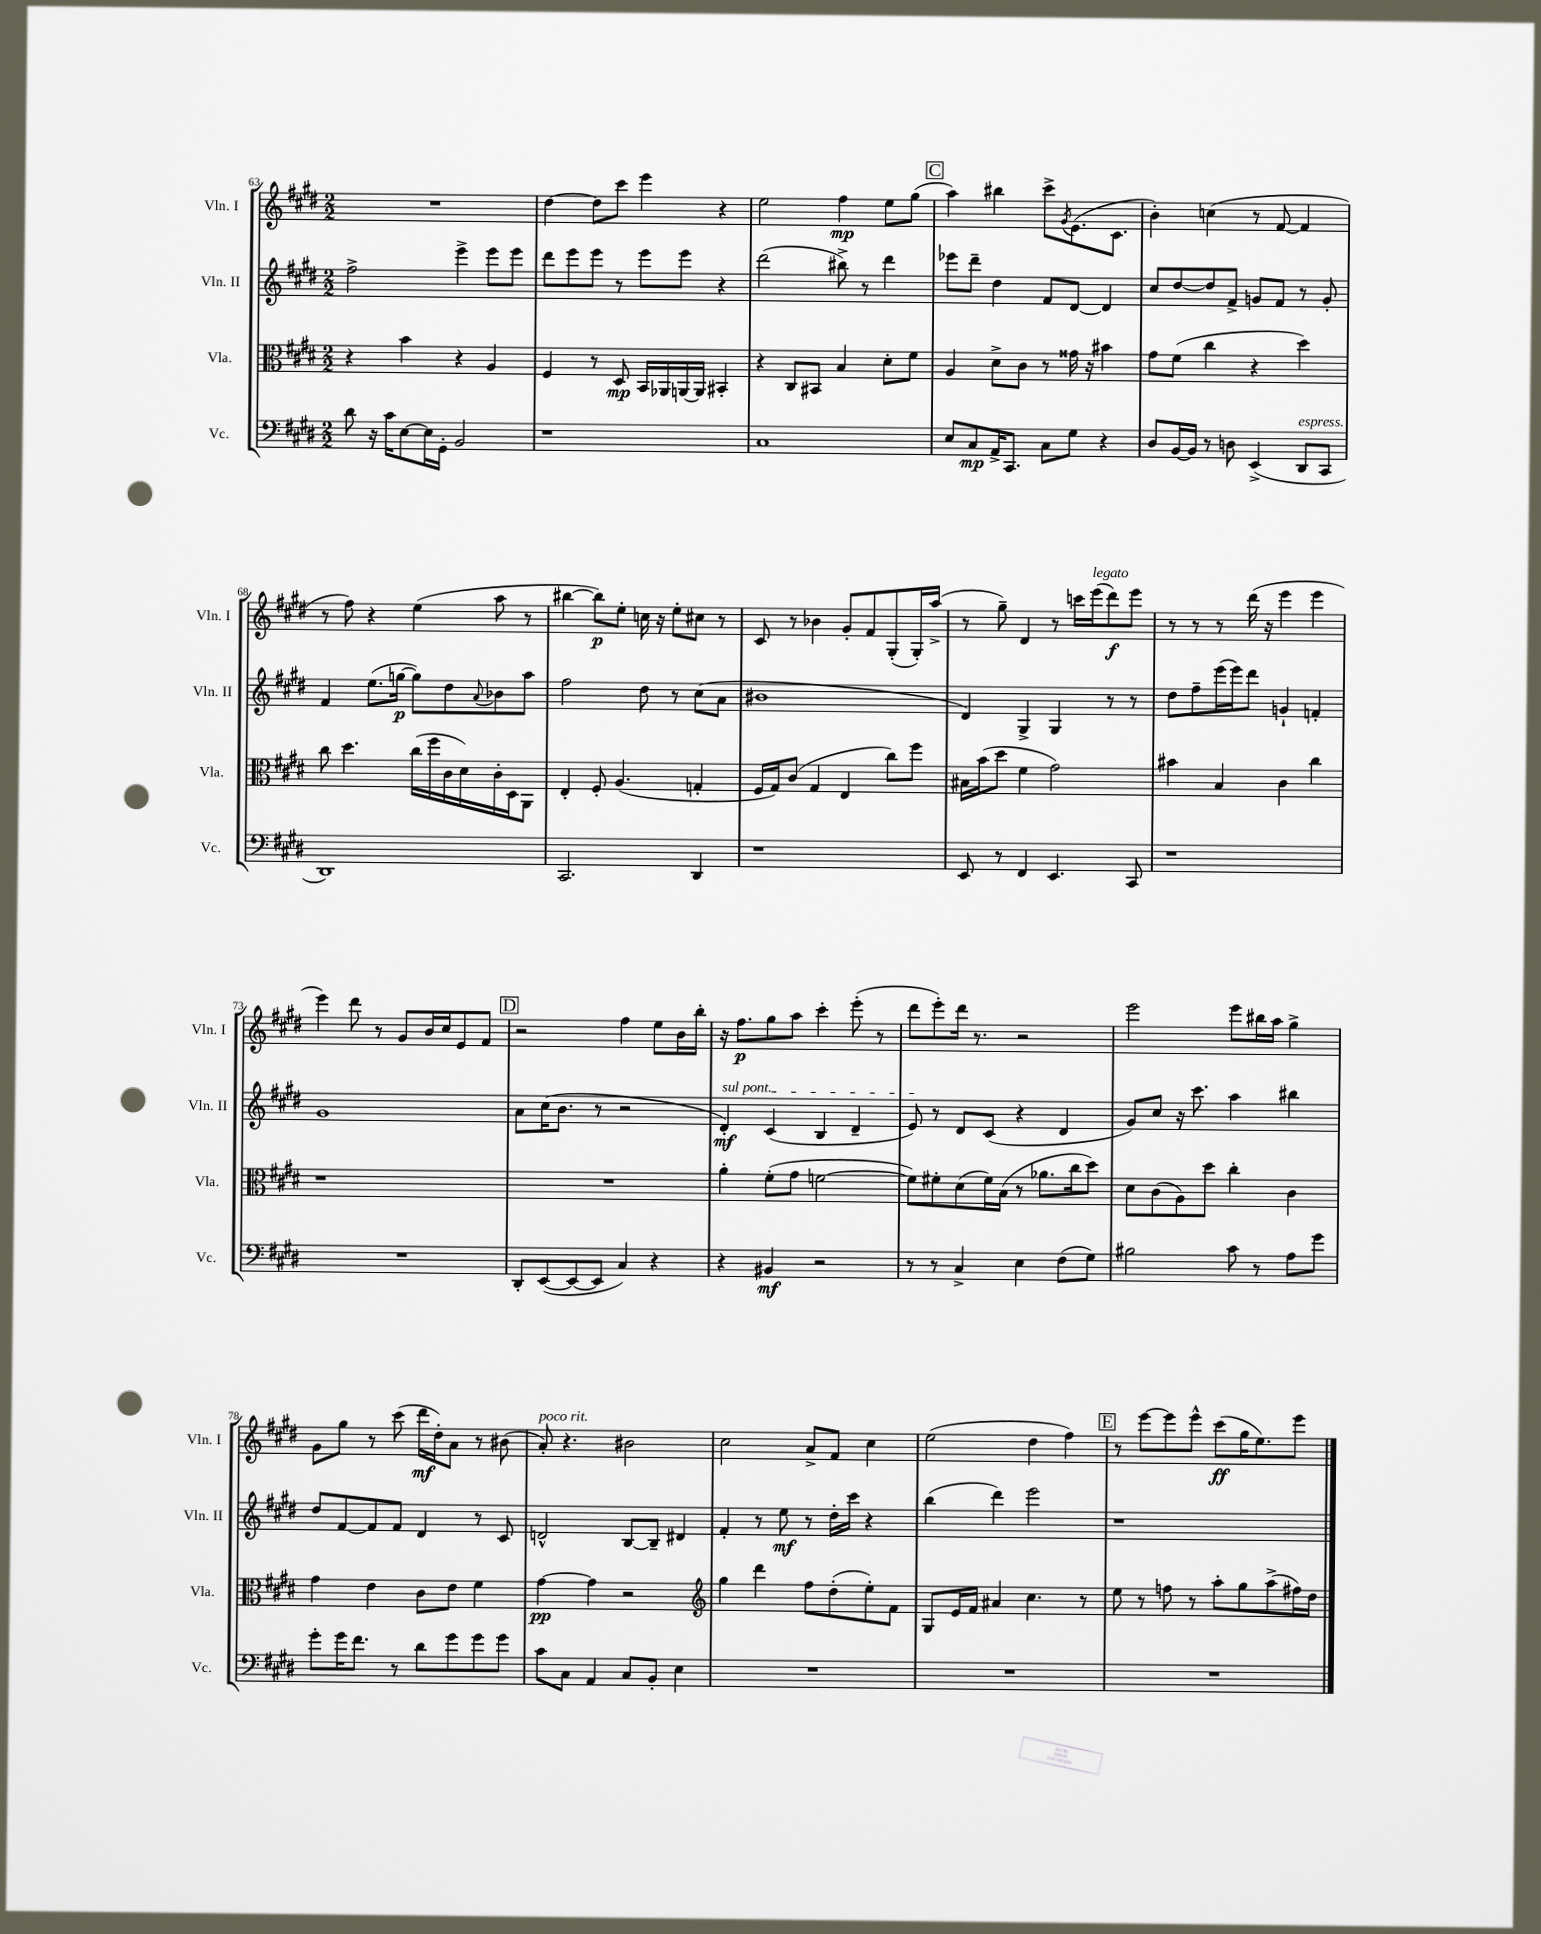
<<
\new StaffGroup <<
\new Staff = "s0" \with { instrumentName = "Vln. I" shortInstrumentName = "Vln. I" } {
    \clef treble \key e \major \numericTimeSignature \time 2/2
    R1 |
    dis''4~ dis''8 cis'''8 e'''4 r4 |
    e''2 fis''4\mp e''8 gis''8( |
    \mark \markup { \box "C" } a''4) bis''4 cis'''8-> \acciaccatura { gis'8 } e'8.( cis'8. |
    b'4-.) c''4( r8 fis'8~ fis'4 |
    r8 fis''8) r4 e''4( a''8 r8 |
    bis''4~ bis''8\p) e''8-. c''16 r16 e''8-. cis''8 r8 |
    cis'8 r8 bes'4 gis'8-. fis'8 gis8-.( gis16-.) a''16->( |
    r8 gis''8--) dis'4 r8 c'''16 e'''16^\markup { \italic "legato" }( dis'''8\f) e'''8 |
    r8 r8 r8 dis'''16( r16 e'''4 e'''4 |
    e'''4) dis'''8 r8 gis'8 b'16 cis''16 e'8 fis'8 |
    \mark \markup { \box "D" } r2 fis''4 e''8 b'16 b''16-. |
    r16 fis''8.\p gis''8 a''8 cis'''4-. e'''8-.( r8 |
    dis'''8 e'''8-.) dis'''16 r8. r2 |
    e'''2 e'''8 bis''16 a''16 gis''4-> |
    gis'8 gis''8 r8 cis'''8( dis'''16\mf dis''16-.) a'8 r8 bis'8( |
    a'8-.^\markup { \italic "poco rit." }) r4. bis'2 |
    cis''2 a'8-> fis'8 cis''4 |
    e''2( dis''4 fis''4) |
    \mark \markup { \box "E" } r8 e'''8~ e'''8 e'''8-^ cis'''8\ff( gis''16 e''8.) e'''8 \bar "|." |
}
\new Staff = "s1" \with { instrumentName = "Vln. II" shortInstrumentName = "Vln. II" } {
    \clef treble \key e \major \numericTimeSignature \time 2/2
    fis''2-> e'''4-> e'''8 e'''8 |
    dis'''8 e'''8 e'''8 r8 e'''8 e'''8 r4 |
    dis'''2( bis''8->) r8 dis'''4 |
    \mark \markup { \box "C" } ees'''8 dis'''8-- dis''4 fis'8 dis'8~ dis'4 |
    cis''8 dis''8~ dis''8 fis'8-> g'8 fis'8 r8 g'8-. |
    fis'4 e''8.( g''16~\p g''8) dis''8 \appoggiatura { a'8 } bes'8 a''8 |
    fis''2 dis''8 r8 cis''8( a'8 |
    bis'1 |
    dis'4) gis4-> gis4 r8 r8 |
    dis''8 fis''8-- e'''16( e'''16) dis'''8 g'4-! f'4-. |
    gis'1 |
    \mark \markup { \box "D" } a'8 cis''16( b'8. r8 r2 |
    \once \override TextSpanner.bound-details.left.text = \markup { \italic "sul pont." } dis'4-.\mf\startTextSpan) cis'4( b4 dis'4-- |
    e'8\stopTextSpan) r8 dis'8 cis'8( r4 dis'4 |
    gis'8) cis''8 r16 cis'''8. a''4 bis''4 |
    dis''8 fis'8~ fis'8 fis'8 dis'4 r8 cis'8 |
    d'2-^ b8~ b8-- dis'4 |
    fis'4-. r8 e''8\mf r8 dis''16-. cis'''16 r4 |
    b''4( dis'''4) e'''2 |
    \mark \markup { \box "E" } r1 \bar "|." |
}
\new Staff = "s2" \with { instrumentName = "Vla." shortInstrumentName = "Vla." } {
    \clef alto \key e \major \numericTimeSignature \time 2/2
    r4 b'4 r4 a4 |
    fis4 r8 dis8\mp b,16 aes,16 a,16~ a,16 bis,4-. |
    r4 cis8 bis,8 b4 dis'8-. fis'8 |
    \mark \markup { \box "C" } a4 dis'8-> cis'8 r8 gisis'16 r16 bis'4 |
    gis'8 fis'8( cis''4 r4 dis''4) |
    cis''8 dis''4. cis''16( fis''16 cis'16 dis'16) cis'16-. dis16 a,8 |
    e4-. fis8-. a4.( g4-. |
    fis16 gis16) cis'8( gis4 e4 cis''8) fis''8 |
    bis16 b'16( dis''8 fis'4 gis'2) |
    bis'4 b4 cis'4 cis''4 |
    r1 |
    \mark \markup { \box "D" } R1 |
    a'4-. fis'8-.( gis'8 f'2~ |
    f'8) fis'8-. dis'8( fis'16) b16( r8 aes'8. cis''16 dis''8) |
    dis'8 cis'8( a8) dis''8 cis''4-. cis'4 |
    gis'4 e'4 cis'8 e'8 fis'4 |
    gis'4~\pp gis'4 r2 |
    \clef treble gis''4 dis'''4 fis''8 dis''8-.( e''8-.) fis'8 |
    gis8 e'16 fis'16 ais'4 cis''4. r8 |
    \mark \markup { \box "E" } e''8 r8 f''8 r8 a''8-. gis''8 a''8->( fis''16) dis''16 \bar "|." |
}
\new Staff = "s3" \with { instrumentName = "Vc." shortInstrumentName = "Vc." } {
    \clef bass \key e \major \numericTimeSignature \time 2/2
    dis'8 r16 cis'16 e8~ e16 gis,16-. b,2 |
    r1 |
    cis1 |
    \mark \markup { \box "C" } e8 cis8\mp a,16-> cis,8. cis8 gis8 r4 |
    dis8 b,16~ b,16 r8 d8 e,4->( dis,8^\markup { \italic "espress." } cis,8 |
    dis,1) |
    cis,2. dis,4 |
    r1 |
    e,8 r8 fis,4 e,4. cis,8 |
    r1 |
    R1 |
    \mark \markup { \box "D" } dis,8-. e,8~( e,8~ e,8 cis4) r4 |
    r4 bis,4\mf r2 |
    r8 r8 cis4-> e4 fis8( gis8) |
    bis2 cis'8 r8 a8 gis'8 |
    gis'8-. gis'16 fis'8. r8 dis'8 gis'8 gis'8 gis'8 |
    cis'8 cis8 a,4 cis8 b,8-. e4 |
    R1 |
    R1 |
    \mark \markup { \box "E" } R1 \bar "|." |
}
>>
>>
\layout { \context { \Score currentBarNumber = #63 } }
